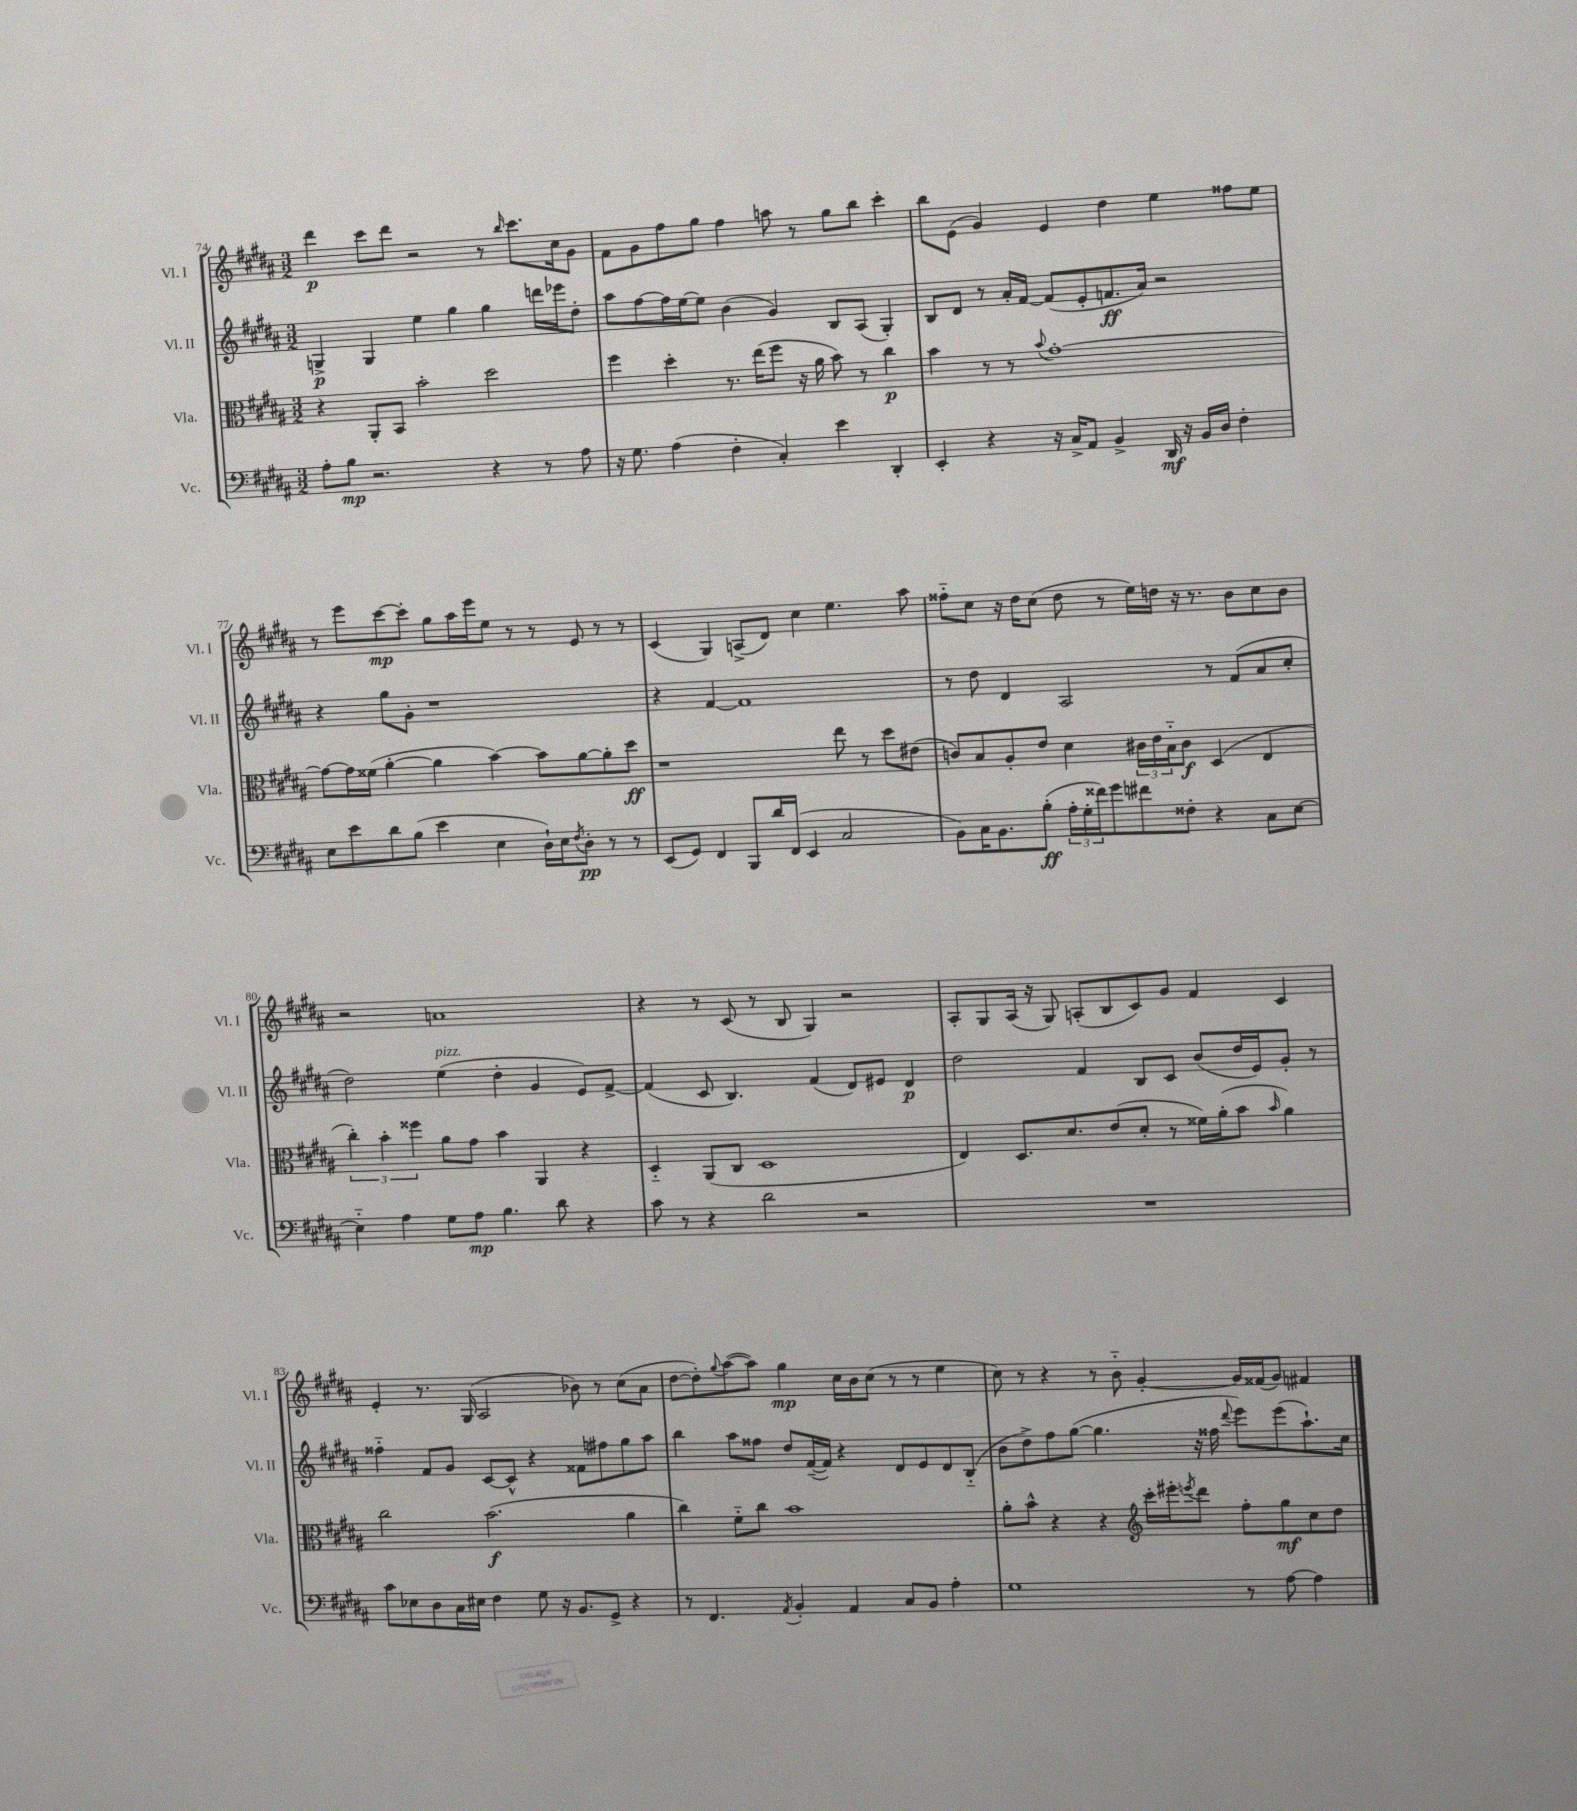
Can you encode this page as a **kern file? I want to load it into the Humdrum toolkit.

**kern	**kern	**kern	**kern
*staff4	*staff3	*staff2	*staff1
*clefF4	*clefC3	*clefG2	*clefG2
*k[f#c#g#d#a#]	*k[f#c#g#d#a#]	*k[f#c#g#d#a#]	*k[f#c#g#d#a#]
*M3/2	*M3/2	*M3/2	*M3/2
8A#'	4r	4G^	4ddd#
8B	.	.	.
2.r	8AA#'	4G	8ccc#
.	8BB	.	8ddd#
.	2b'	4ee	2r
.	.	4gg#	.
4r	2dd#	4gg#	8r
.	.	.	16qqbb
.	.	.	8.ccc#
8r	.	16ddd	.
.	.	16eee-	16cc#
8A#	.	8dd#'	8g#
=	=	=	=
16r	4ff#	8aa#	8f#
8.G#	.	.	.
.	.	[8ff#	8g#
(4A#	4dd#'	16ff#]	8ff#
.	.	[16ee	.
.	.	8ee]	8gg#
4F#'	8.r	(4b	4ff#
.	(16ee	.	.
4C#')	8ff#	4g#)	8aa
.	16r	.	8r
.	16a#	.	.
4e	8b)	8B	8gg#
.	8r	(8A#	8bb
4DD#'	4cc#	4G#')	4ccc#'
=	=	=	=
4EE'	4b	8B	8bb
.	.	8d#	(8e
4r	8r	8r	4g#)
.	8r	16a#'	.
.	.	[16f#	.
.	8qqb	.	.
16r	[1g#'	(8f#]	4e
16C#^	.	.	.
8AA#	.	8e'	.
4BB^	.	8.f	4dd#
.	.	16a#)	.
16DD#	.	2r	4ee
16r	.	.	.
16BB	.	.	.
16D#	.	.	.
4F#'	.	.	8ff##
.	.	.	8ee
=	=	=	=
8E	8g#_	4r	8r
8e	16g#]	.	8eee
.	(16f##	.	.
8d#	[4a#'	8gg#	[8ccc#
(8B	.	8g#'	8ccc#']
4e	4a#]	1r	8gg#
.	.	.	16aa#
.	.	.	16eee
4E	[4b)	.	8ee
.	.	.	8r
16D#`)	8b]	.	8r
16E	.	.	.
8qF#	.	.	.
8D#'	[8a#	.	8e
8r	8a#']	.	8r
8r	8dd#	.	8r
=	=	=	=
(8EE	1r	4r	(4c#
8GG#)	.	.	.
4FF#	.	[4f#	4G#)
8BBB	.	1f#]	(8A^
16d#	.	.	8d#)
(16FF#	.	.	.
4EE	.	.	4cc#
2C#	8ee	.	4.ee
.	8r	.	.
.	8dd#	.	.
.	(8e#	.	8aa#
=	=	=	=
8BB)	8c)	8r	8ff##'~
16C#	8B	8dd#	8cc#
8.BB	.	.	.
.	8A#'	4d#	16r
.	.	.	16dd#
(8B'	8e	.	(8cc#
24A#'	4d#	2A#	8dd#
24G#'	.	.	.
24f##)	.	.	.
8g#	.	.	8r
8f#	24c#	.	16ee)
.	24e	.	.
.	.	.	16dd
.	24B'~	.	.
8F##'	8c#	.	16r
.	.	.	8.r
4r	(4D#	8r	.
.	.	(8f#	8b
8C#	4E	8a#	8cc#
[8E	.	8cc#'	8b
=	=	=	=
4E'~]	6cc#')	2dd#)	2r
.	6b'	.	.
4A#	.	.	.
.	6ff##	.	.
8G#	8a#	(4ee	1a
8A#	8g#	.	.
4.B	4b	4dd#'	.
.	4AA#	4g#	.
8d#	.	.	.
4r	4r	8e)	.
.	.	[8f#^	.
=	=	=	=
8c#	4D#'~	(4f#]	4r
8r	.	.	.
4r	(8AA#	8c#	8r
.	8C#	4.B)	(8c#
2d#	1D#	.	8r
.	.	.	8B
.	.	(4f#	4G#)
2r	.	8d#)	2r
.	.	8e#	.
.	.	4d#	.
=	=	=	=
1.r	4E)	2dd#	8A#'
.	.	.	8G#
.	8.D#	.	(16A#
.	.	.	16r
.	.	.	8G#)
.	8.d#	.	.
.	.	4f#	(8A'
.	(8e	.	8B
.	8d#'	8B	8c#)
.	8r	8c#	8g#
.	16f##)	(8b	4f#
.	(16a#'	.	.
.	8b	16dd#	.
.	.	16e)	.
.	16qqb	.	.
.	4a#)	8g#'	4c#
.	.	8r	.
=	=	=	=
8c#	2cc#	4ff##'~	4e'
8E-	.	.	.
8D#	.	8f#	8.r
16C#	.	8g#	.
16E#	.	.	(16G#
4F#	(2.b	[8c#	2A#
.	.	8c#^^]	.
8G#	.	4r	.
16r	.	.	.
8.BB	.	.	.
.	.	8f##	8b-)
8GG#^	.	8ff#	8r
4r	4a#	8gg#	(8cc#
.	.	8aa#	8a#
=	=	=	=
8r	4cc#)	4bb	[8dd#
4.FF#	.	.	8dd#'])
.	.	.	8qqgg#
.	8f#'~	8aa#	([8aa#
.	8cc#	8ff##	8aa#])
8qAA#	.	.	.
4BB'	1b	8dd#	4gg#
.	.	([16f#~	.
.	.	16f#])	.
4AA#	.	4r	16cc#
.	.	.	16b
.	.	.	(8cc#
8C#	.	8d#	8r
8BB	.	8e	8r
4A#'	.	8d#	4ee
.	.	(8B'~	.
=	=	=	=
1G#	8a#'	8b	8cc#)
.	8b^^	8dd#^)	8r
.	4r	8ff#	4r
.	.	([8gg#	.
.	4r	4.gg#]	8r
.	.	.	8b'~
*	*clefG2	*	*
.	16ccc#'	.	[4g#'
.	16eee#'	.	.
.	8qeee	.	.
.	8ddd#	16r	.
.	.	16ff##	.
.	.	8qqddd#	.
8r	8ff#'	8eee)	16g#]
.	.	.	(16f##
[8A#	8gg#	(8eee	8g#)
4A#]	8cc#	8.aa#`)	4f#
.	8dd#	.	.
.	.	16cc#	.
==	==	==	==
*-	*-	*-	*-
